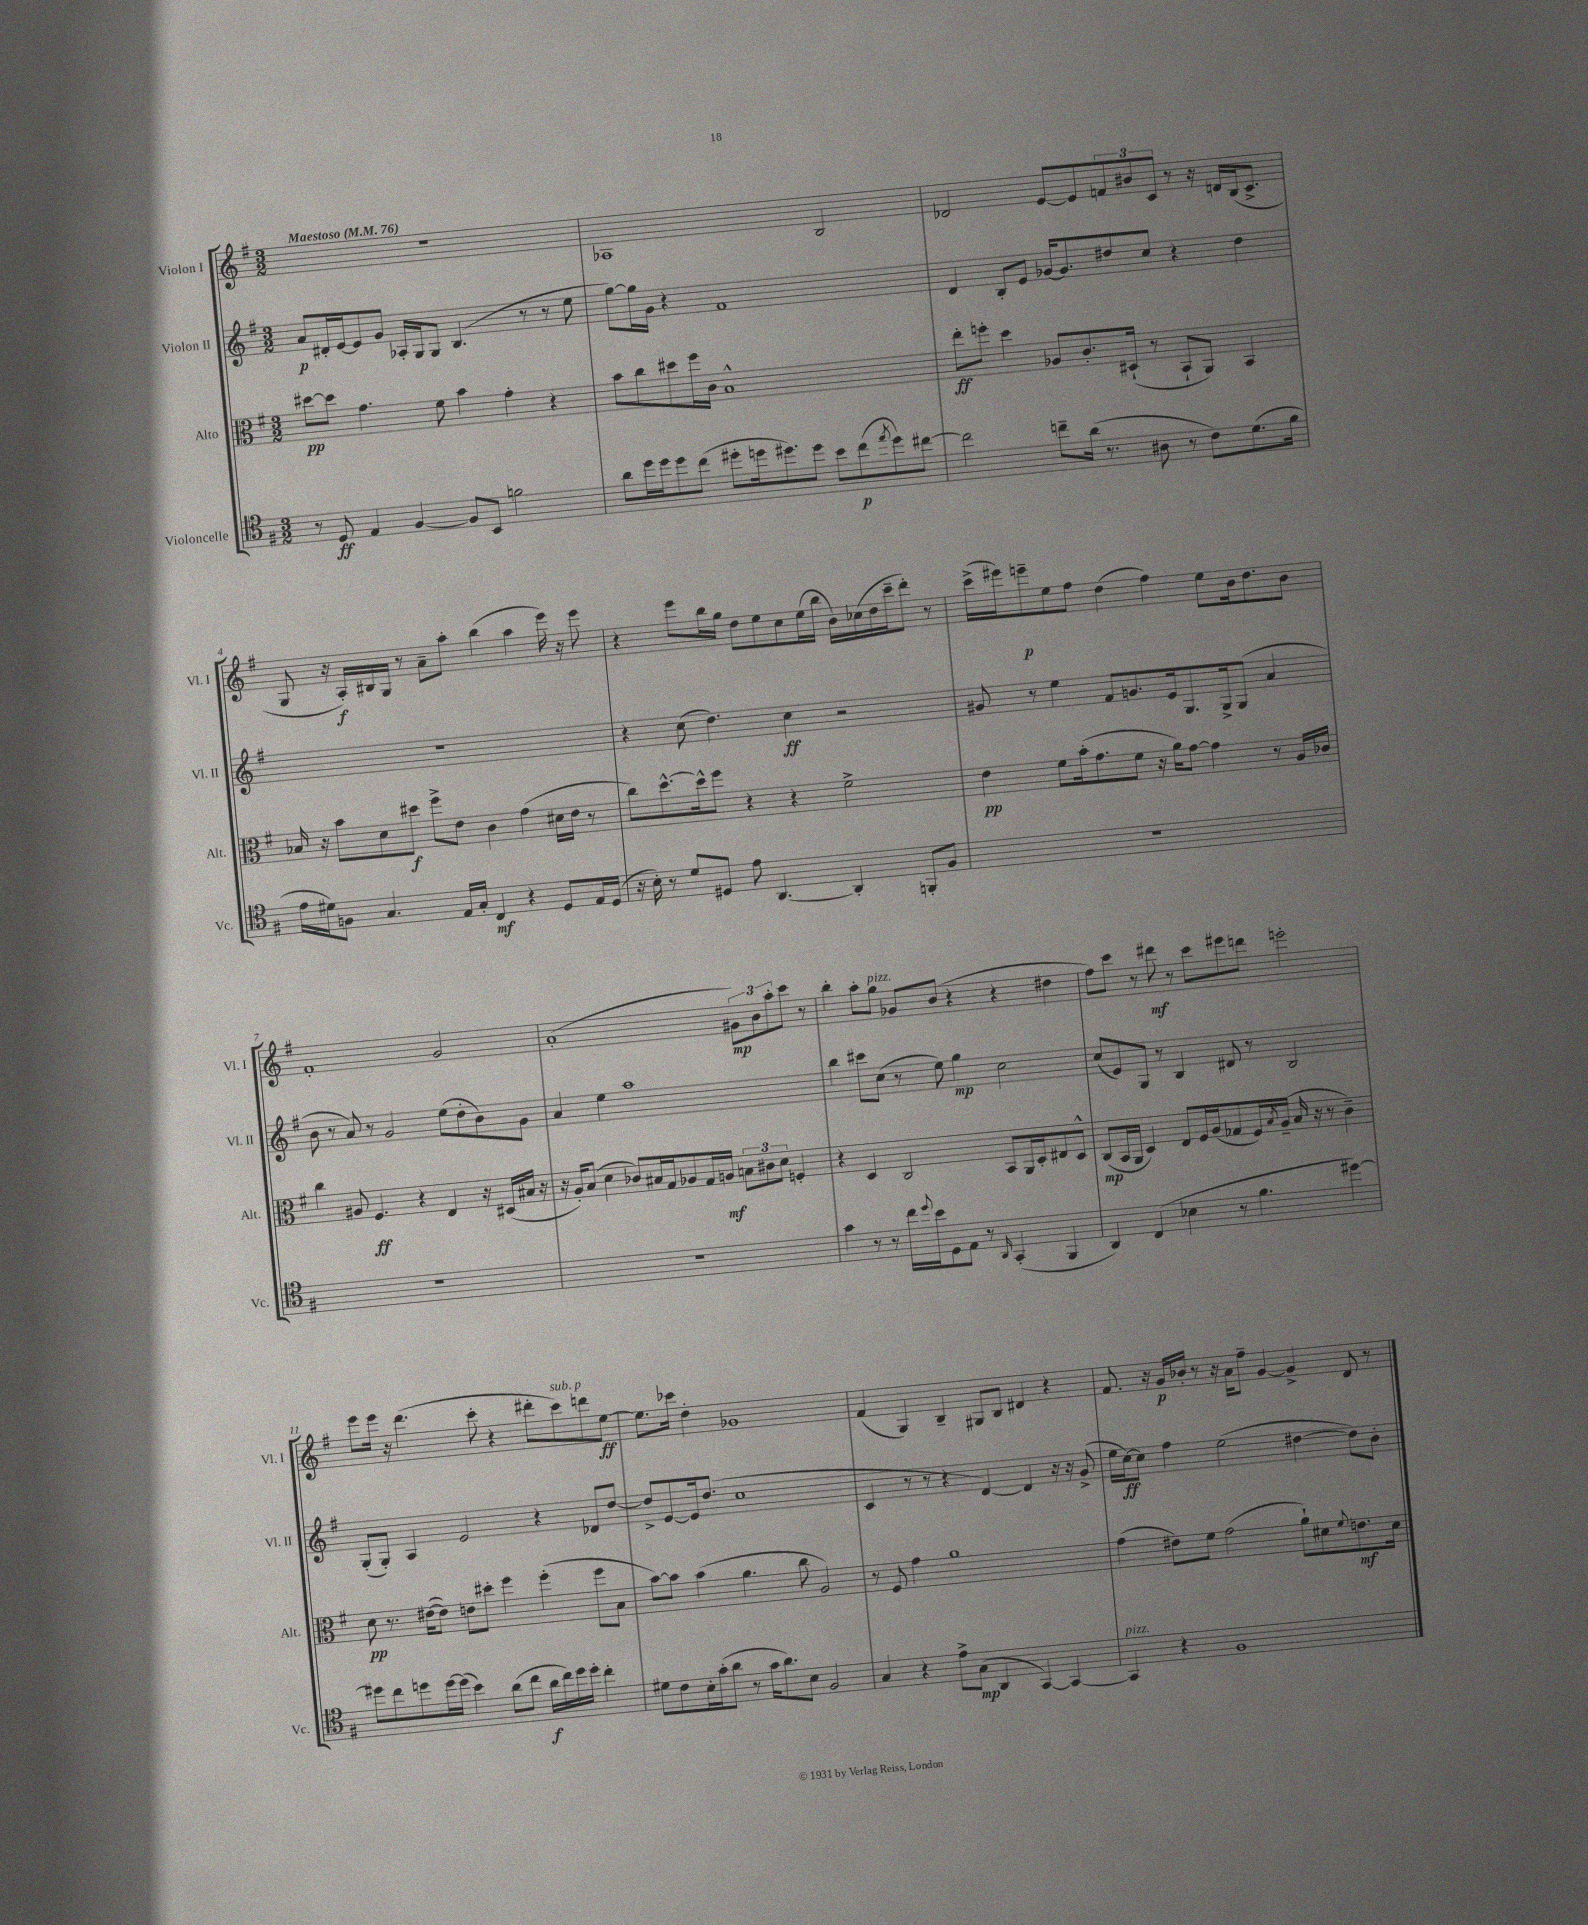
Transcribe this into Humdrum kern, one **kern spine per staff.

**kern	**kern	**kern	**kern
*staff4	*staff3	*staff2	*staff1
*clefC4	*clefC3	*clefG2	*clefG2
*k[f#]	*k[f#]	*k[f#]	*k[f#]
*M3/2	*M3/2	*M3/2	*M3/2
*MM76	*MM76	*MM76	*MM76
8r	[8dd#	8a	1.r
8D	8dd#]	16d#'	.
.	.	[16e	.
4E	4.g	8e]	.
.	.	8g	.
[4F#	.	16A-'	.
.	.	16G	.
.	8f#	8G	.
8F#]	4b	(4.B	.
8BB	.	.	.
2f	4g'	.	.
.	.	8r	.
.	4r	8r	.
.	.	8ee	.
=	=	=	=
8a	8b	[8gg)	1A-
16dd	8cc	16gg]	.
16dd	.	16g	.
8dd	8dd#	4r	.
(8cc	16ff#	.	.
.	16c	.	.
8dd#'	1B^^	1f#	.
16dd	.	.	.
8.dd#)	.	.	.
8dd#	.	.	.
8b	.	.	2B
(8cc	.	.	.
8qee	.	.	.
8dd#)	.	.	.
[8cc#	.	.	.
=	=	=	=
2cc#]	8ee'	4d	2d-
.	8ff'	.	.
.	4dd	8B'	.
.	.	8e	.
8cc~	8A-	[16g-	[8e
.	.	8.g-]	.
(16a	8.c'	.	8e]
8.r	.	.	.
.	.	8dd#	12f
.	(16D#`	.	.
.	.	.	12b#
8A#	8r	8cc	.
.	.	.	12c
8r	8BB`	4r	8r
8c)	8AA)	.	16r
.	.	.	16d
(8.d	4BB	4dd#	(16B
.	.	.	8.c^
16f#	.	.	.
=	=	=	=
16e	16B-	1.r	8G
16d#)	16r	.	.
8F	8b	.	16r
.	.	.	16A')
4.G	8d	.	16B#
.	.	.	16G
.	8dd#	.	8r
.	8ff#^	.	8a~
16E	8e	.	8aa'
16G'	.	.	.
4C	4c	.	(4bb
4r	(4g	.	4aa
8D	16d#	.	16eee)
.	16e	.	16r
16E	8r	.	8eee
(16D	.	.	.
=	=	=	=
16r	8cc)	4r	4r
16B')	.	.	.
8r	[8.dd^^	.	.
8d	.	(8cc	8eee
.	16dd^^]	.	.
8D#	8ff#	4.dd)	16bb
.	.	.	16gg
8e	4r	.	8dd
[4.AA	.	.	8ee
.	4r	4cc	8cc
.	.	.	(16ee
.	.	.	16bb
4AA']	2f#^	2r	16b)
.	.	.	(16cc-
.	.	.	16dd
.	.	.	16ccc~
8FF'	.	.	8ddd')
8F#	.	.	8r
=	=	=	=
1.r	4e	8g#	(16ccc^
.	.	.	16eee#)
.	.	8r	8eee~
.	8f#	4ee	8ee
.	(16b'	.	8ff#
.	8.g	.	.
.	.	8f#	(4dd
.	8f#	8.g	.
.	16r	.	4ff#)
.	16a)	16e	.
.	[8g	8.G	.
.	4g]	.	8ee
.	.	16G^	.
.	.	(8G	16b
.	.	.	8.dd
.	8r	4a	.
.	16A	.	8b
.	16c-	.	.
=	=	=	=
1.r	4cc	8b	1f#'
.	.	8r	.
.	8A#	8a)	.
.	4.F#	8r	.
.	.	2g	.
.	4r	.	.
.	4E	(8ee	2g
.	.	8dd'	.
.	16r	8b)	.
.	(16D#	.	.
.	16B#	8g	.
.	16r	.	.
=	=	=	=
1.r	16r	4a	(1a'
.	16A')	.	.
.	(8B	.	.
.	4d	4ee	.
.	8c-)	1aa	.
.	16B#	.	.
.	16G	.	.
.	8A-	.	.
.	16G	.	.
.	16A	.	.
.	12B	.	12g#)
.	12c#	.	12b
.	12d	.	12aa'
.	4F'	.	8ccc
.	.	.	8r
=	=	=	=
4g	4r	4bb	4bb'
8r	4D	8ccc#	8aa'
8r	.	(8cc	8gg
16cc	2C	8r	8g-
8qqdd	.	.	.
16b	.	.	.
8D	.	8ee)	(8b
8E	.	4gg	4r
8r	.	.	.
16qqAA	.	.	.
(4GG'	8BB	2cc	4r
.	16AA	.	.
.	16D'	.	.
4FF#	8E#	.	4dd#
.	8D^^	.	.
=	=	=	=
4AA)	(8C	(8cc	8ff#)
.	16BB	8e)	8ccc
.	16AA	.	.
(4C	4D)	8G	8r
.	.	8r	8ddd#
4B-	8E	4B	8r
.	16F#	.	8ccc
.	(16A	.	.
8r	8G-	8d#	8eee#
4.f#	16F#)	8r	8ddd
.	8qB	.	.
.	(16A~	.	.
.	16B	2B	2eee'
.	16r	.	.
.	8r	.	.
[4dd#)	4c~)	.	.
=	=	=	=
8dd#]	8d	(8G'	8eee
8cc	8.r	8G')	16eee
.	.	.	16r
8dd	.	4A	(4.ddd
.	([16e#	.	.
[16dd	8e#])	.	.
(16dd]	.	.	.
4b)	8e	2e	.
.	8dd#'	.	8ccc'
(8a	4ff#	.	4r
8cc	.	.	.
16a	(4ff#'	4r	8ddd#'
16cc)	.	.	.
16dd	.	.	8ccc)
16dd'	.	.	.
4cc'	8ff#	8d-	8ddd
.	8B	[8dd	[8ee
=	=	=	=
8d#	[8b)	8dd^]	8.ee]
8c	8b]	[8e	.
.	.	.	16ccc-
16B'	(4b	16e]	4dd'
(16g'	.	(8.dd	.
8a	.	.	.
8r	4.a	1cc	1g-
16g	.	.	.
8.a)	.	.	.
8B	8cc	.	.
2F#	2A)	.	.
=	=	=	=
4G	8r	4c	(4f#
.	8F#	.	.
4r	4g	8r	4G)
.	.	8r	.
8e^	1a	4r	4B~
(8G	.	.	.
4AA	.	[4d)	8G#
.	.	.	8B
[4GG)	.	4d]	4d#
4GG_	.	16r	4r
.	.	16r	.
.	.	(8g^	.
=	=	=	=
4GG]	(4g	16ee	8.f#
.	.	[16cc)	.
.	.	8cc]	.
.	.	.	16r
4r	8e#)	4ff#	16g
.	.	.	16b-'
.	8f#	.	8r
1F#	(2g	(2ee	16r
.	.	.	16a
.	.	.	8ff#~
.	.	.	[4g
.	8a`)	[4dd#	4g^]
.	8d#	.	.
.	8qqf#	.	.
.	8.e	8dd#])	8d
.	.	8b'	8r
.	16d#	.	.
==	==	==	==
*-	*-	*-	*-
